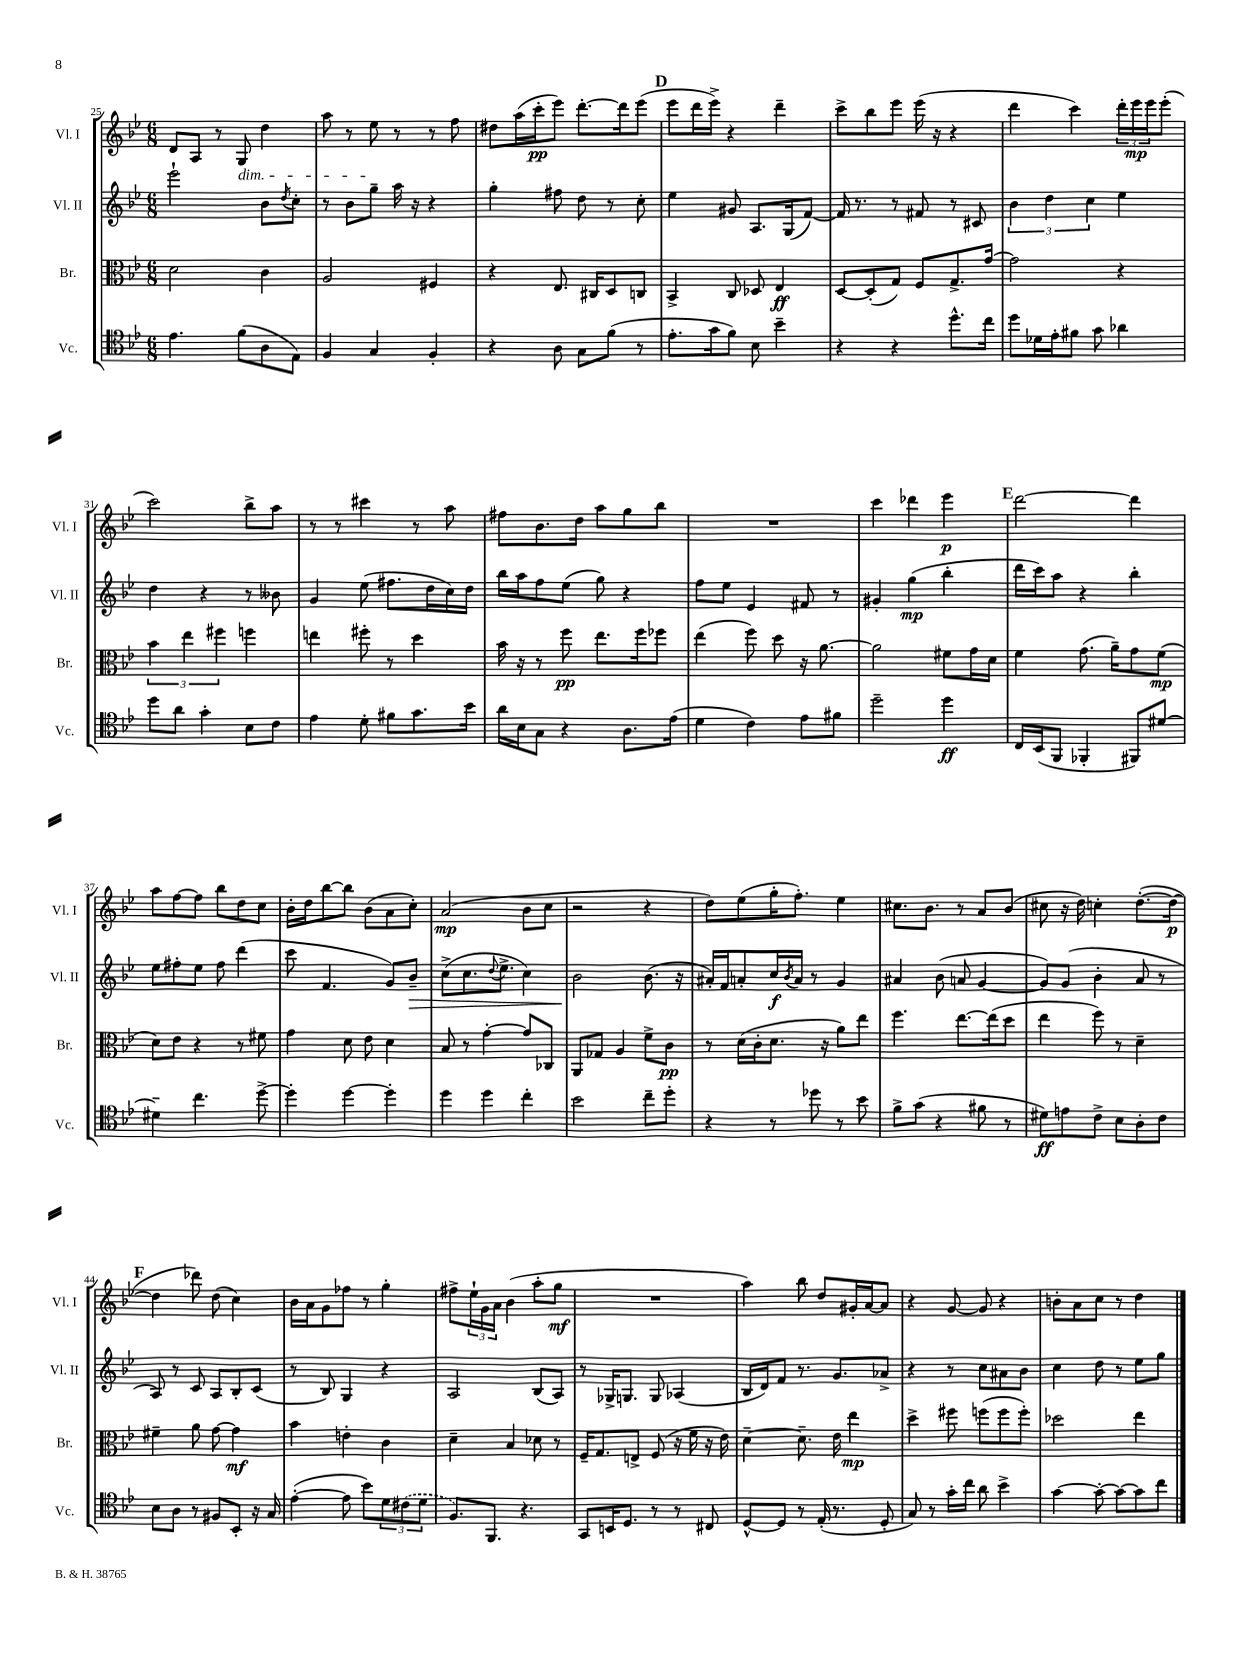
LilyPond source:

<<
\new StaffGroup <<
\new Staff = "s0" \with { instrumentName = "Vl. I" shortInstrumentName = "Vl. I" } {
    \clef treble \key bes \major \numericTimeSignature \time 6/8
    d'8 a8 r8 g8\dim d''4 |
    a''8 r8 ees''8\! r8 r8 f''8 |
    dis''8 a''16( c'''16-.\pp ees'''8) d'''8.~-. d'''16 ees'''8( |
    \mark \markup { \bold "D" } ees'''8 d'''16 ees'''16->) r4 d'''4-- |
    c'''8-> bes''8 ees'''8 ees'''16( r16 r4 |
    d'''4 c'''4) \tuplet 3/2 { d'''16-. ees'''16\mp ees'''16 } ees'''8-.( |
    c'''2) bes''8-> a''8 |
    r8 r8 cis'''4 r8 a''8 |
    fis''8 bes'8. d''16 a''8 g''8 bes''8 |
    R2. |
    c'''4 des'''4 ees'''4\p |
    \mark \markup { \bold "E" } d'''2~ d'''4 |
    a''8 f''8~ f''8 bes''8 d''8 c''8 |
    bes'16-. d''16 bes''8~ bes''8 bes'8( a'8 c''8-.) |
    a'2\mp( bes'8 c''8 |
    r2 r4 |
    d''8) ees''8( g''16-. f''8.-.) ees''4 |
    cis''8. bes'8. r8 a'8 bes'8( |
    cis''8 r16 d''16) c''4-. d''8.~-.( d''16~\p |
    \mark \markup { \bold "F" } d''4 des'''8) d''8( c''4) |
    bes'16 a'16 g'8 fes''8 r8 g''4-. |
    fis''8-> \tuplet 3/2 { ees''16-! g'16 a'16 } bes'4( a''8-. g''8\mf |
    R2. |
    a''4) bes''8 d''8 gis'16-. a'16~ a'8 |
    r4 g'8~ g'8 r4 |
    b'8-. a'8 c''8 r8 d''4 \bar "|." |
}
\new Staff = "s1" \with { instrumentName = "Vl. II" shortInstrumentName = "Vl. II" } {
    \clef treble \key bes \major \numericTimeSignature \time 6/8
    ees'''2-! bes'8 \acciaccatura { d''8 } c''8-. |
    r8 bes'8 g''8-- a''16 r16 r4 |
    g''4-. fis''8 d''8 r8 c''8-. |
    \mark \markup { \bold "D" } ees''4 gis'8 a8. g16( f'8~) |
    f'16 r8. r8 fis'8 r8 cis'8 |
    \tuplet 3/2 { bes'4 d''4 c''4 } ees''4 |
    d''4 r4 r8 beses'8 |
    g'4 ees''8( fis''8. d''16 c''16) d''16 |
    bes''16 a''16 f''8 ees''8( g''8) r4 |
    f''8 ees''8 ees'4 fis'8 r8 |
    gis'4-. g''4\mp( bes''4-. |
    \mark \markup { \bold "E" } d'''16 c'''16) a''8 r4 bes''4-. |
    ees''8 fis''8-. ees''8 fis''8 d'''4( |
    c'''8 f'4. g'8) bes'8--\> |
    c''8->( c''8. \appoggiatura { d''8 } ees''8.-> c''4) |
    bes'2\! bes'8.( r16 |
    ais'16-.) f'16 a'8-. c''16\f \acciaccatura { bes'8 } a'16 r8 g'4 |
    ais'4 bes'8( a'8 g'4~ |
    g'8) g'8( bes'4-. a'8 r8 |
    \mark \markup { \bold "F" } a8) r8 c'8 a8 bes8-. c'8( |
    r8 bes8) g4 r4 |
    a2 bes8( a8) |
    r8 ges16-> g8. g8 aes4( |
    bes16 d'16) f'8 r8. g'8. aes'8-> |
    r4 r8 c''8 ais'8 bes'8 |
    c''4 d''8 r8 ees''8 g''8 \bar "|." |
}
\new Staff = "s2" \with { instrumentName = "Br." shortInstrumentName = "Br." } {
    \clef alto \key bes \major \numericTimeSignature \time 6/8
    d'2 c'4 |
    a2 fis4 |
    r4 ees8. cis16 d8 c8 |
    \mark \markup { \bold "D" } bes,4-> c8 des8 ees4\ff |
    d8~ d8-.( g8) f8 g8.-> g'16~ |
    g'2 r4 |
    \tuplet 3/2 { bes'4 ees''4 fis''4 } f''4 |
    e''4 fis''8-. r8 d''4 |
    bes'16 r16 r8 f''8\pp ees''8. f''16 fes''8 |
    ees''4( f''8) d''8 r16 a'8.~ |
    a'2 fis'8 g'16 d'16 |
    \mark \markup { \bold "E" } f'4 g'8.( a'16--) g'8 f'8\mp( |
    d'8) ees'8 r4 r8 fis'8 |
    g'4 d'8 ees'8 d'4 |
    bes8 r8 g'4~-. g'8 ces8 |
    a,8 ges8 a4 f'8-> c'8\pp |
    r8 d'16( c'16-. d'8. r16 a'8) ees''8 |
    f''4. ees''8.~ ees''16( d''8 |
    ees''4 f''8) r8 d'4-- |
    \mark \markup { \bold "F" } fis'4-- a'8 g'8~ g'4\mf |
    bes'4 e'4-. c'4 |
    d'4-- bes4 des'8 r8 |
    f16-- g8. e8-> f8( r16 f'16 r16 ees'16) |
    d'4~-- d'8.-- ees'16 ees''4\mp |
    d''4-> fis''8 f''8( f''8 f''8-.) |
    des''2 ees''4 \bar "|." |
}
\new Staff = "s3" \with { instrumentName = "Vc." shortInstrumentName = "Vc." } {
    \clef tenor \key bes \major \numericTimeSignature \time 6/8
    ees'4. f'8( a8 ees8) |
    f4 g4 f4-. |
    r4 a8 g8 f'8( r8 |
    \mark \markup { \bold "D" } ees'8.-. g'16 f'8) bes8 bes'4-- |
    r4 r4 d''8.-^ c''16 |
    d''8 des'16 ees'16-. fis'8 g'8 aes'4 |
    d''8 a'8 g'4-. bes8 c'8 |
    ees'4 d'8-. fis'8 g'8. bes'16 |
    a'16 bes16 g8 r4 a8. ees'16( |
    d'4 c'4) ees'8 fis'8 |
    d''2-- d''4\ff |
    \mark \markup { \bold "E" } c16 bes,16( f,8 fes,4-. fis,8) dis'8~ |
    dis'4-- c''4. d''8~-> |
    d''4-. d''4~ d''4-. |
    d''4 d''4 c''4-. |
    bes'2 c''8-- d''8-. |
    r4 r8 des''8 r8 bes'8 |
    f'8-> g'8( r4 fis'8 r8 |
    dis'8\ff) e'8 c'8-> bes8 a8-. c'8 |
    \mark \markup { \bold "F" } bes8 a8 r8 fis8 bes,8-. r16 g16 |
    ees'4~-.( ees'8 bes'8) \tuplet 3/2 { d'8 \once \slurDashed cis'8( d'8 } |
    f8.) f,8. r4. |
    g,8 b,16 d8. r8 r8 cis8 |
    d8~-^ d8 r8 ees16-.( r8. d8-. |
    g8) r8 g'16-. c''16 a'8 bes'4-> |
    g'4~ g'8~-. g'8~ g'8 c''8 \bar "|." |
}
>>
>>
\layout { \context { \Score currentBarNumber = #25 } }
